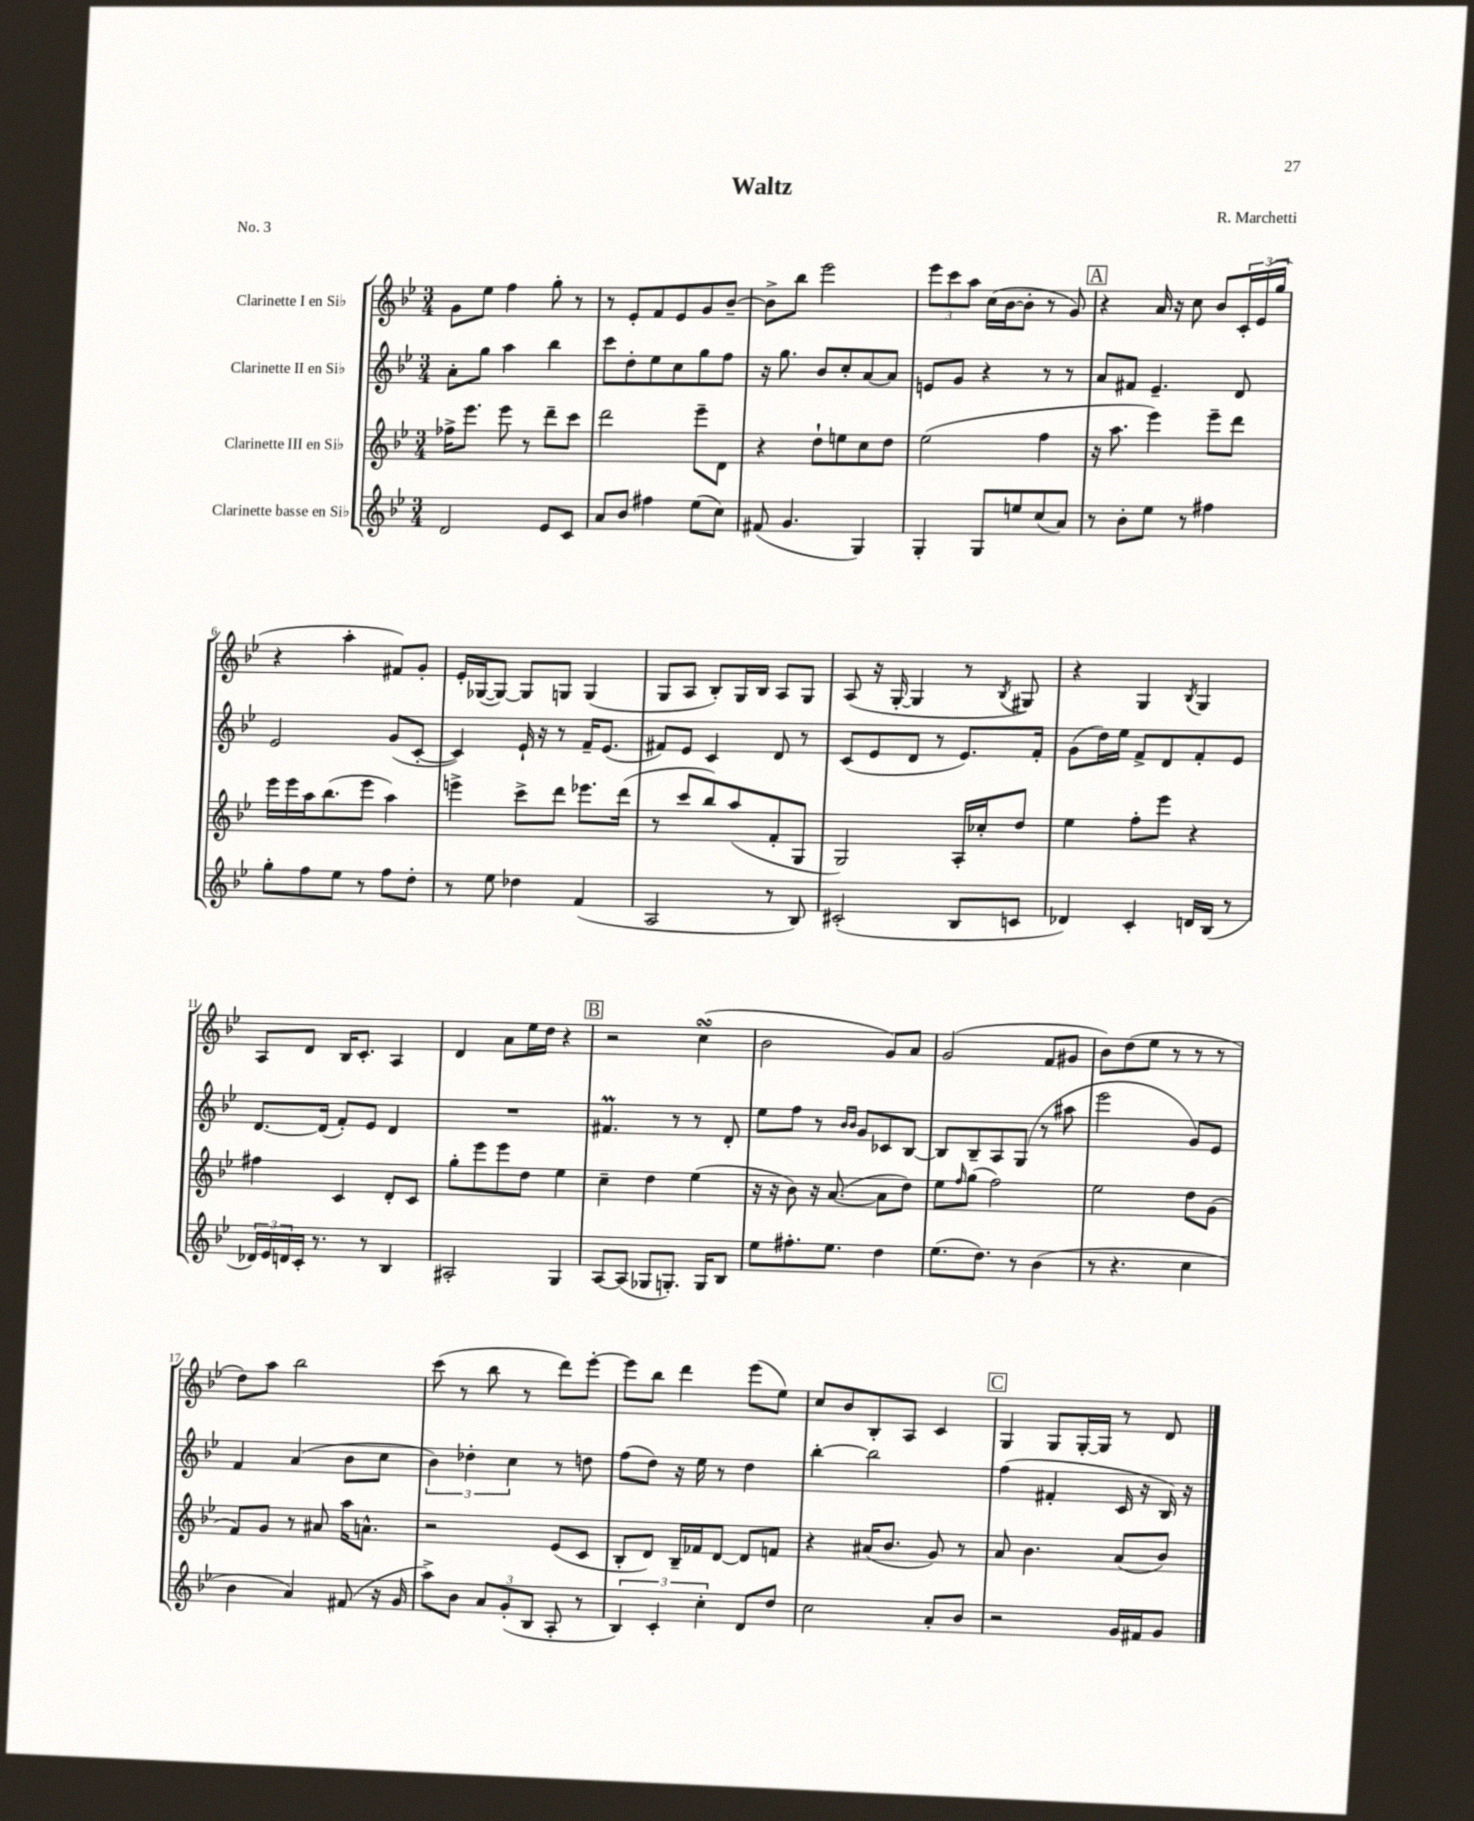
\header { title = "Waltz" composer = "R. Marchetti" piece = "No. 3" }
<<
\new StaffGroup <<
\new Staff = "s0" \with { instrumentName = "Clarinette I en Sib" } {
    \clef treble \key bes \major \numericTimeSignature \time 3/4
    g'8 ees''8 f''4 g''8-. r8 |
    r8 ees'8-. f'8 ees'8 g'8 bes'8~-- |
    bes'8-> bes''8 ees'''2 |
    \tuplet 3/2 { ees'''8 c'''8 a''8 } c''16( bes'16~ bes'8-. r8 g'8) |
    \mark \markup { \box "A" } r4 a'16 r16 c''8 bes'8 \tuplet 3/2 { c'16-. ees'16( g''16 } |
    r4 a''4-. fis'8) g'8-. |
    ees'16-. ges16~( ges8~) ges8 g8 g4( |
    g8 a8 bes8-.) g16 bes16 a8 g8 |
    a8( r16 g16~-. g4 r8 \acciaccatura { bes8 } gis8) |
    r4 g4 \acciaccatura { bes8 } g4 |
    a8 d'8 bes16 c'8.-. a4 |
    d'4 a'8 ees''16 d''16 r4 |
    \mark \markup { \box "B" } r2 c''4\turn( |
    bes'2 g'8) a'8 |
    g'2( f'8 gis'8 |
    bes'8) d''8( ees''8 r8 r8 r8 |
    d''8) a''8 bes''2 |
    c'''8( r8 bes''8 r8 d'''8) ees'''8~-. |
    ees'''8 bes''8 d'''4 ees'''8( ees''8) |
    c''8 bes'8 bes8-. a8 c'4 |
    \mark \markup { \box "C" } g4 g8 g16~-. g16 r8 d'8 \bar "|." |
}
\new Staff = "s1" \with { instrumentName = "Clarinette II en Sib" } {
    \clef treble \key bes \major \numericTimeSignature \time 3/4
    a'8-. g''8 a''4 bes''4 |
    c'''8 d''8-. ees''8 c''8 g''8 f''8 |
    r16 g''8. bes'8 c''8-. a'8~ a'8 |
    e'8 g'8 r4 r8 r8 |
    \mark \markup { \box "A" } a'8 fis'8 ees'4.-- d'8 |
    ees'2 g'8( c'8~-. |
    c'4) ees'16-! r16 r8 f'16-- ees'8.( |
    fis'8) ees'8 c'4 d'8 r8 |
    c'8( ees'8 d'8 r8 ees'8.) f'16-. |
    g'8( d''16) ees''16 f'8-> d'8 f'8-. ees'8 |
    d'8.~ d'16( f'8-.) ees'8 d'4 |
    R2. |
    \mark \markup { \box "B" } fis'4.\prall r8 r8 d'8-. |
    ees''8 f''8 r8 \grace { bes'16 bes'16 } g'8 ces'8 bes8~ |
    bes8 bes8-- a8 g8( r8 ais''8 |
    ees'''2 g'8) ees'8 |
    f'4 a'4( bes'8 c''8 |
    \tuplet 3/2 { bes'4) des''4-. c''4 } r8 d''8 |
    f''8( d''8) r16 ees''16 r8 d''4 |
    bes''4~-. bes''2 |
    \mark \markup { \box "C" } f''4( fis'4-. c'16 r16 bes16) r16 \bar "|." |
}
\new Staff = "s2" \with { instrumentName = "Clarinette III en Sib" } {
    \clef treble \key bes \major \numericTimeSignature \time 3/4
    fes''16-> ees'''8. ees'''8 r8 d'''8-- c'''8 |
    d'''2 ees'''8-- d'8 |
    r4 d''8-! e''8 c''8 d''8 |
    ees''2( f''4 |
    \mark \markup { \box "A" } r16 a''8. ees'''4) ees'''8-- d'''8 |
    ees'''16 ees'''16 a''16 bes''8.( ees'''8 a''4) |
    e'''4-> c'''8-> d'''8 ees'''8. d'''16( |
    r8 c'''8 bes''8) a''8( f'8-. g8 |
    g2) a16-. ces''16-. d''8 |
    ees''4 f''8-. ees'''8 r4 |
    fis''4 c'4 d'8-. c'8 |
    g''8-. ees'''8 ees'''8 d''8 ees''4 |
    \mark \markup { \box "B" } c''4-- d''4 ees''4( |
    r16 r16 bes'8) r16 a'8.~( a'8 d''8) |
    ees''8 \grace { f''16 } g''8( f''2) |
    ees''2 d''8 g'8( |
    f'8) g'8 r8 ais'8 a''16 a'8.-^ |
    r2 ees'8( c'8 |
    bes8-. d'8) bes16-- fes'16 d'8~ d'8 f'8 |
    r4 ais'16( bes'8. g'8) r8 |
    \mark \markup { \box "C" } a'8 bes'4. a'8( bes'8) \bar "|." |
}
\new Staff = "s3" \with { instrumentName = "Clarinette basse en Sib" } {
    \clef treble \key bes \major \numericTimeSignature \time 3/4
    d'2 ees'8 c'8 |
    a'8 bes'8 fis''4 ees''8( c''8) |
    fis'8( g'4. g4) |
    g4-. g8 e''8 c''8( a'8) |
    \mark \markup { \box "A" } r8 bes'8-. ees''8 r8 fis''4 |
    g''8-. f''8 ees''8 r8 f''8 d''8-. |
    r8 ees''8 des''4 f'4( |
    a2 r8 bes8) |
    cis'2-.( bes8 c'8 |
    des'4) c'4-. d'16 bes16( r8 |
    \tuplet 3/2 { des'16) ees'16 d'16 } c'16-. r8. r8 bes4 |
    ais2-. g4 |
    \mark \markup { \box "B" } a8~ a8( ges8 g8.-.) g16 bes8 |
    ees''8 fis''8.-. ees''8. d''4 |
    ees''8.( d''8.) r8 bes'4( |
    r8 r4. c''4 |
    bes'4 a'4) fis'8( r16 g'16 |
    a''8->) bes'8 \tuplet 3/2 { a'8 g'8-.( bes8 } a8-. r8 |
    \tuplet 3/2 { bes4) c'4-. c''4-. } d'8 d''8 |
    c''2 a'8-. bes'8 |
    \mark \markup { \box "C" } r2 g'16 fis'16 g'8 \bar "|." |
}
>>
>>
